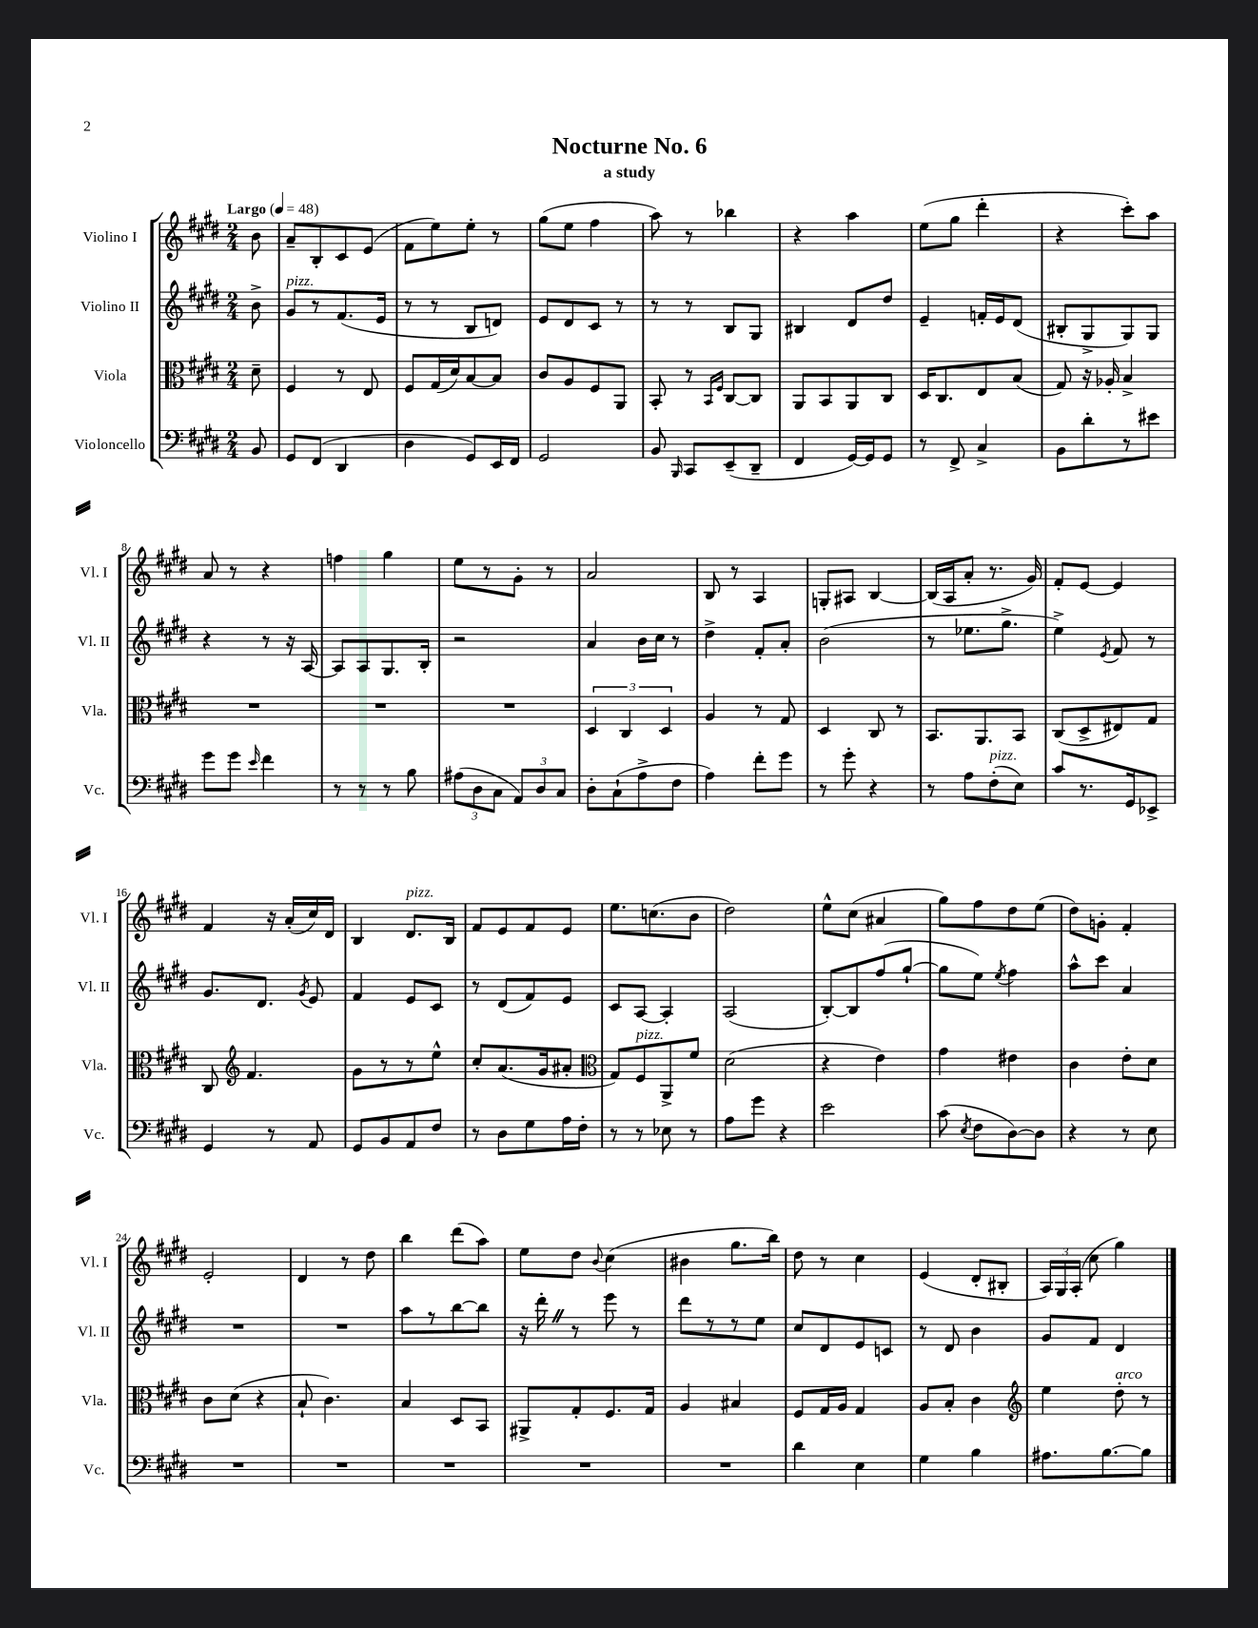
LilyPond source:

\header { title = "Nocturne No. 6" subtitle = "a study" }
<<
\new StaffGroup <<
\new Staff = "s0" \with { instrumentName = "Violino I" shortInstrumentName = "Vl. I" } {
    \clef treble \key e \major \numericTimeSignature \time 2/4 \partial 8 \tempo "Largo" 4 = 48
    \autoBeamOff b'8 |
    a'8[-- b8-. cis'8 e'8]( |
    fis'8[ e''8) e''8]-. r8 |
    gis''8[( e''8] fis''4 |
    a''8) r8 bes''4 |
    r4 a''4 |
    e''8[( gis''8] dis'''4-. |
    r4 cis'''8[-.) a''8] |
    a'8 r8 r4 |
    f''4 gis''4 |
    e''8[ r8 gis'8]-. r8 |
    a'2 |
    b8 r8 a4 |
    g8[-. ais8] b4~ |
    b16[( a16 a'8]-. r8. gis'16) |
    fis'8[-. e'8]~ e'4 |
    fis'4 r16 a'16[-.( cis''16) dis'16] |
    b4 dis'8.[^\markup { \italic "pizz." } b16] |
    fis'8[ e'8 fis'8 e'8] |
    e''8.[ c''8.( b'8] |
    dis''2) |
    e''8[-^ cis''8]( ais'4 |
    gis''8[) fis''8 dis''8 e''8]( |
    dis''8[) g'8]-. fis'4-. |
    e'2-. |
    dis'4 r8 dis''8 |
    b''4 dis'''8[( a''8]) |
    e''8[ dis''8] \appoggiatura { b'8 } cis''4( |
    bis'4 gis''8.[ b''16]) |
    dis''8 r8 cis''4 |
    e'4( dis'8[-. bis8]-. |
    \tuplet 3/2 { a16[) gis16 a16]-.( } cis''8 gis''4) \bar "|." |
}
\new Staff = "s1" \with { instrumentName = "Violino II" shortInstrumentName = "Vl. II" } {
    \clef treble \key e \major \numericTimeSignature \time 2/4 \partial 8
    \autoBeamOff b'8-> |
    gis'8[^\markup { \italic "pizz." } r8 fis'8.( e'16] |
    r8 r8 b8[ d'8]) |
    e'8[ dis'8 cis'8] r8 |
    r8 r8 b8[ gis8] |
    bis4 dis'8[ dis''8] |
    e'4-- f'16[-. e'16 dis'8]( |
    bis8[-. gis8-> gis8) gis8] |
    r4 r8 r16 a16~ |
    a8[ a8 gis8. b16]-. |
    r2 |
    a'4 b'16[ cis''16] r8 |
    dis''4-> fis'8[-. a'8]-. |
    b'2( |
    r8 ees''8.[ gis''8.]-> |
    e''4->) \acciaccatura { e'8 } fis'8 r8 |
    gis'8.[ dis'8.] \acciaccatura { gis'8 } e'8 |
    fis'4 e'8[ cis'8] |
    r8 dis'8[( fis'8) e'8] |
    cis'8[ a8]~ a4-. |
    a2( |
    b8[~-.) b8 fis''8( gis''8]~-! |
    gis''8[ e''8]) \acciaccatura { e''8 } fis''4 |
    a''8[-^ cis'''8] a'4 |
    R2 |
    R2 |
    a''8[ r8 b''8~ b''8] |
    r16 dis'''16-. \once \override BreathingSign.text = \markup { \musicglyph "scripts.caesura.straight" } \breathe r8 e'''8 r8 |
    dis'''8[ r8 r8 e''8] |
    cis''8[ dis'8 e'8 c'8] |
    r8 dis'8 b'4 |
    gis'8[ fis'8] dis'4 \bar "|." |
}
\new Staff = "s2" \with { instrumentName = "Viola" shortInstrumentName = "Vla." } {
    \clef alto \key e \major \numericTimeSignature \time 2/4 \partial 8
    \autoBeamOff dis'8-- |
    fis4 r8 e8 |
    fis8[ gis16( dis'16) b8~ b8] |
    cis'8[ a8 fis8 a,8] |
    b,8-. r8 \grace { b,16[ fis16] } cis8[~ cis8] |
    a,8[ b,8 a,8 cis8] |
    dis16[ cis8. e8 b8]( |
    gis8) r16 aes16-. b4-> |
    R2 |
    R2 |
    R2 |
    \tuplet 3/2 { dis4 cis4 dis4 } |
    a4 r8 gis8 |
    dis4 cis8 r8 |
    b,8.[ a,8. b,8] |
    cis8[( dis8-> eis8) gis8] |
    cis8 \clef treble fis'4. |
    gis'8[ r8 r8 e''8]-^ |
    cis''8[-. a'8.( gis'16 ais'8]-. |
    \clef alto gis8[) fis8^\markup { \italic "pizz." } a,8-> fis'8] |
    dis'2( |
    r4 e'4) |
    gis'4 eis'4 |
    cis'4 e'8[-. dis'8] |
    cis'8[ dis'8]( r4 |
    b8-! cis'4.) |
    b4 dis8[ b,8] |
    ais,8[-> gis8-. fis8. gis16] |
    a4 bis4 |
    fis8[ gis16 a16] gis4 |
    a8[ b8]-. cis'4 |
    \clef treble e''4 dis''8-.^\markup { \italic "arco" } r8 \bar "|." |
}
\new Staff = "s3" \with { instrumentName = "Violoncello" shortInstrumentName = "Vc." } {
    \clef bass \key e \major \numericTimeSignature \time 2/4 \partial 8
    \autoBeamOff b,8 |
    gis,8[ fis,8]( dis,4 |
    dis4 gis,8[) e,16 fis,16] |
    gis,2 |
    b,8 \grace { b,,16 } cis,8[ e,8--( dis,8]-- |
    fis,4 gis,16[~) gis,16 gis,8] |
    r8 fis,8-> cis4-> |
    b,8[ dis'8-. r8 eis'8] |
    gis'8[ gis'8] \grace { e'16 } fis'4 |
    r8 r8 r8 b8 |
    \tuplet 3/2 { ais8[( dis8 cis8] } \tuplet 3/2 { a,8[) dis8 cis8] } |
    dis8[-. cis8-!( a8-> fis8] |
    a4) fis'8[-. gis'8] |
    r8 gis'8-. r4 |
    r8 a8[ fis8-.^\markup { \italic "pizz." }( e8]) |
    cis'8[ r8. gis,16 ees,8]-> |
    gis,4 r8 a,8 |
    gis,8[ b,8 a,8 fis8] |
    r8 dis8[ gis8 a16 fis16]-. |
    r8 r8 ees8 r8 |
    a8[ gis'8] r4 |
    e'2 |
    cis'8( \acciaccatura { e8 } fis8[ dis8~) dis8] |
    r4 r8 e8 |
    R2 |
    R2 |
    R2 |
    R2 |
    R2 |
    dis'4 e4 |
    gis4 b4 |
    ais8.[ b8.~ b8] \bar "|." |
}
>>
>>
